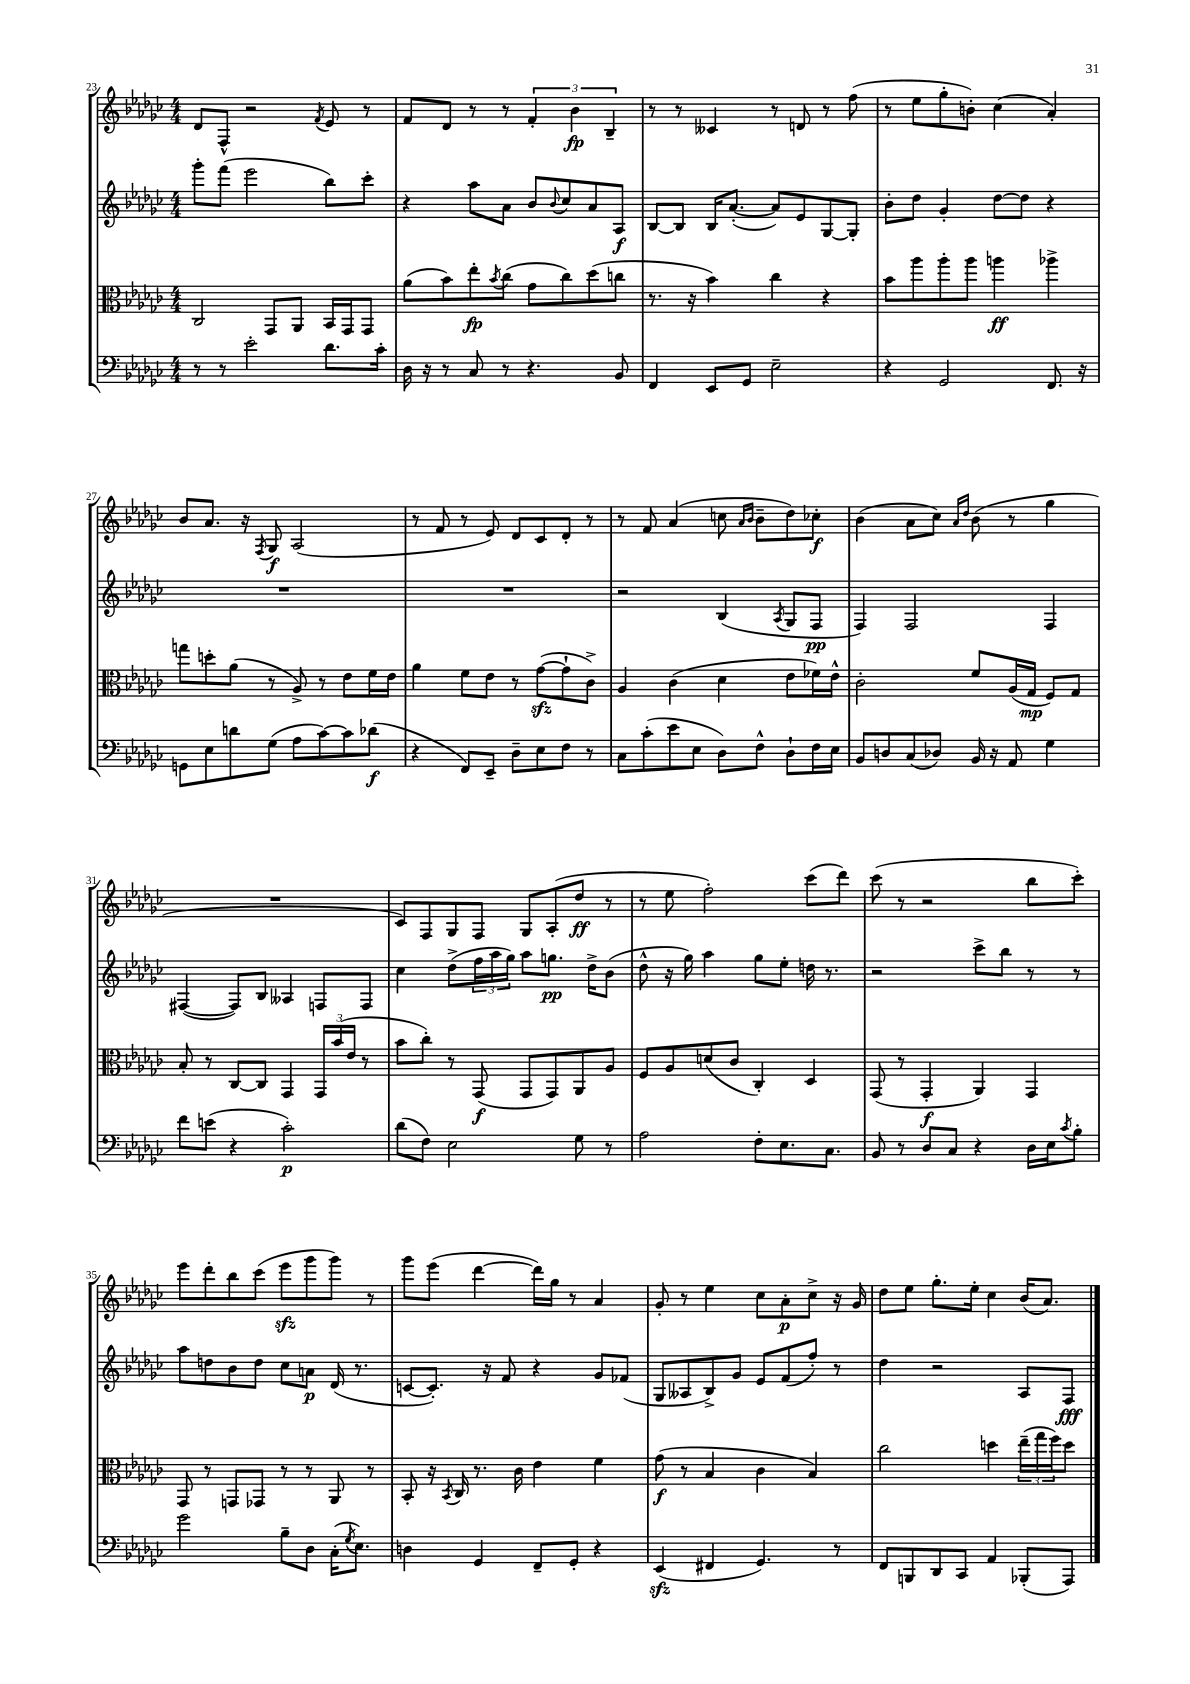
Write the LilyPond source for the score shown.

<<
\new StaffGroup <<
\new Staff = "s0" {
    \clef treble \key ges \major \numericTimeSignature \time 4/4
    des'8 f8-^ r2 \acciaccatura { f'8 } ees'8 r8 |
    f'8 des'8 r8 r8 \tuplet 3/2 { f'4-. bes'4\fp bes4-- } |
    r8 r8 ceses'4 r8 d'8 r8 f''8( |
    r8 ees''8 ges''8-. b'8-.) ces''4( aes'4-.) |
    bes'8 aes'8. r16 \acciaccatura { f8 } ges8\f aes2( |
    r8 f'8 r8 ees'8) des'8 ces'8 des'8-. r8 |
    r8 f'8 aes'4( c''8 \grace { aes'16 bes'16 } bes'8-- des''8) ces''8-.\f |
    bes'4( aes'8 ces''8) \grace { aes'16 des''16 } bes'8( r8 ges''4 |
    R1 |
    ces'8) f8 ges8 f8 ges8 aes8-.( des''8\ff r8 |
    r8 ees''8 f''2-.) ces'''8( des'''8) |
    ces'''8( r8 r2 bes''8 ces'''8-.) |
    ees'''8 des'''8-. bes''8 ces'''8( ees'''8\sfz ges'''8 ges'''8) r8 |
    ges'''8 ees'''8( des'''4~ des'''16) ges''16 r8 aes'4 |
    ges'8-. r8 ees''4 ces''8 aes'8-.\p ces''8-> r16 ges'16 |
    des''8 ees''8 ges''8.-. ees''16-. ces''4 bes'16( aes'8.) \bar "|." |
}
\new Staff = "s1" {
    \clef treble \key ges \major \numericTimeSignature \time 4/4
    ges'''8-. f'''8( ees'''2 bes''8) ces'''8-. |
    r4 aes''8 aes'8 bes'8 \appoggiatura { bes'8 } ces''8 aes'8 aes8\f |
    bes8~ bes8 bes16 aes'8.~-.( aes'8) ees'8 ges8~ ges8-. |
    bes'8-. des''8 ges'4-. des''8~ des''8 r4 |
    R1 |
    R1 |
    r2 bes4( \acciaccatura { aes8 } ges8 f8\pp |
    f4) f2 f4 |
    fis4~( fis8) bes8 aeses4 f8 f8 |
    ces''4 des''8->( \tuplet 3/2 { f''16 aes''16 ges''16) } aes''8 g''8.\pp des''16-> bes'8( |
    des''8-^ r16 ges''16) aes''4 ges''8 ees''8-. d''16 r8. |
    r2 ces'''8-> bes''8 r8 r8 |
    aes''8 d''8 bes'8 d''8 ces''8 a'8\p des'16( r8. |
    c'8~ c'8.-.) r16 f'8 r4 ges'8 fes'8( |
    ges8 aeses8 bes8->) ges'8 ees'8 f'8( f''8-.) r8 |
    des''4 r2 aes8 f8\fff \bar "|." |
}
\new Staff = "s2" {
    \clef alto \key ges \major \numericTimeSignature \time 4/4
    ces2 ges,8 aes,8 bes,16 ges,16 ges,8 |
    aes'8( bes'8) ees''8-.\fp \acciaccatura { bes'8 } ces''8( ges'8 ces''8) des''8( c''8 |
    r8. r16 bes'4) ces''4 r4 |
    bes'8 aes''8 aes''8-. aes''8 a''4\ff aes''4-> |
    g''8 d''8-. aes'8( r8 aes8->) r8 ees'8 f'16 ees'16 |
    aes'4 f'8 ees'8 r8 ges'8~\sfz( ges'8-! ces'8->) |
    aes4 ces'4( des'4 ees'8 fes'16) ees'16-^ |
    ces'2-. f'8 aes16( ges16\mp f8) ges8 |
    bes8-. r8 ces8~ ces8 ges,4 \tuplet 3/2 { ges,16 bes'16( ees'16 } r8 |
    bes'8 ces''8-.) r8 ges,8\f( ges,8 ges,8) aes,8 aes8 |
    f8 aes8 d'8( ces'8 ces4-.) des4 |
    ges,8( r8 ges,4-.\f aes,4) ges,4 |
    ges,8 r8 g,8 ges,8 r8 r8 aes,8 r8 |
    bes,8-. r16 \acciaccatura { bes,8 } ces16 r8. ces'16 ees'4 f'4 |
    ges'8\f( r8 bes4 ces'4 bes4) |
    ces''2 d''4 \tuplet 3/2 { ees''16--( ges''16 f''16) } d''8 \bar "|." |
}
\new Staff = "s3" {
    \clef bass \key ges \major \numericTimeSignature \time 4/4
    r8 r8 ees'2-. des'8. ces'16-. |
    des16 r16 r8 ces8 r8 r4. bes,8 |
    f,4 ees,8 ges,8 ees2-- |
    r4 ges,2 f,8. r16 |
    g,8 ees8 d'8 ges8( aes8 ces'8~) ces'8 des'8\f( |
    r4 f,8) ees,8-- des8-- ees8 f8 r8 |
    ces8 ces'8-.( ees'8 ees8 des8) f8-^ des8-! f16 ees16 |
    bes,8 d8 ces8( des8) bes,16 r16 aes,8 ges4 |
    f'8 e'8( r4 ces'2-.\p) |
    des'8( f8) ees2 ges8 r8 |
    aes2 f8-. ees8. ces8. |
    bes,8 r8 des8 ces8 r4 des16 ees16 \acciaccatura { ces'8 } bes8-. |
    ges'2 bes8-- des8 ces16-.( \acciaccatura { ges8 } ees8.) |
    d4 ges,4 f,8-- ges,8-. r4 |
    ees,4\sfz( fis,4 ges,4.) r8 |
    f,8 b,,8 des,8 ces,8 aes,4 bes,,8-.( aes,,8) \bar "|." |
}
>>
>>
\layout { \context { \Score currentBarNumber = #23 } }
